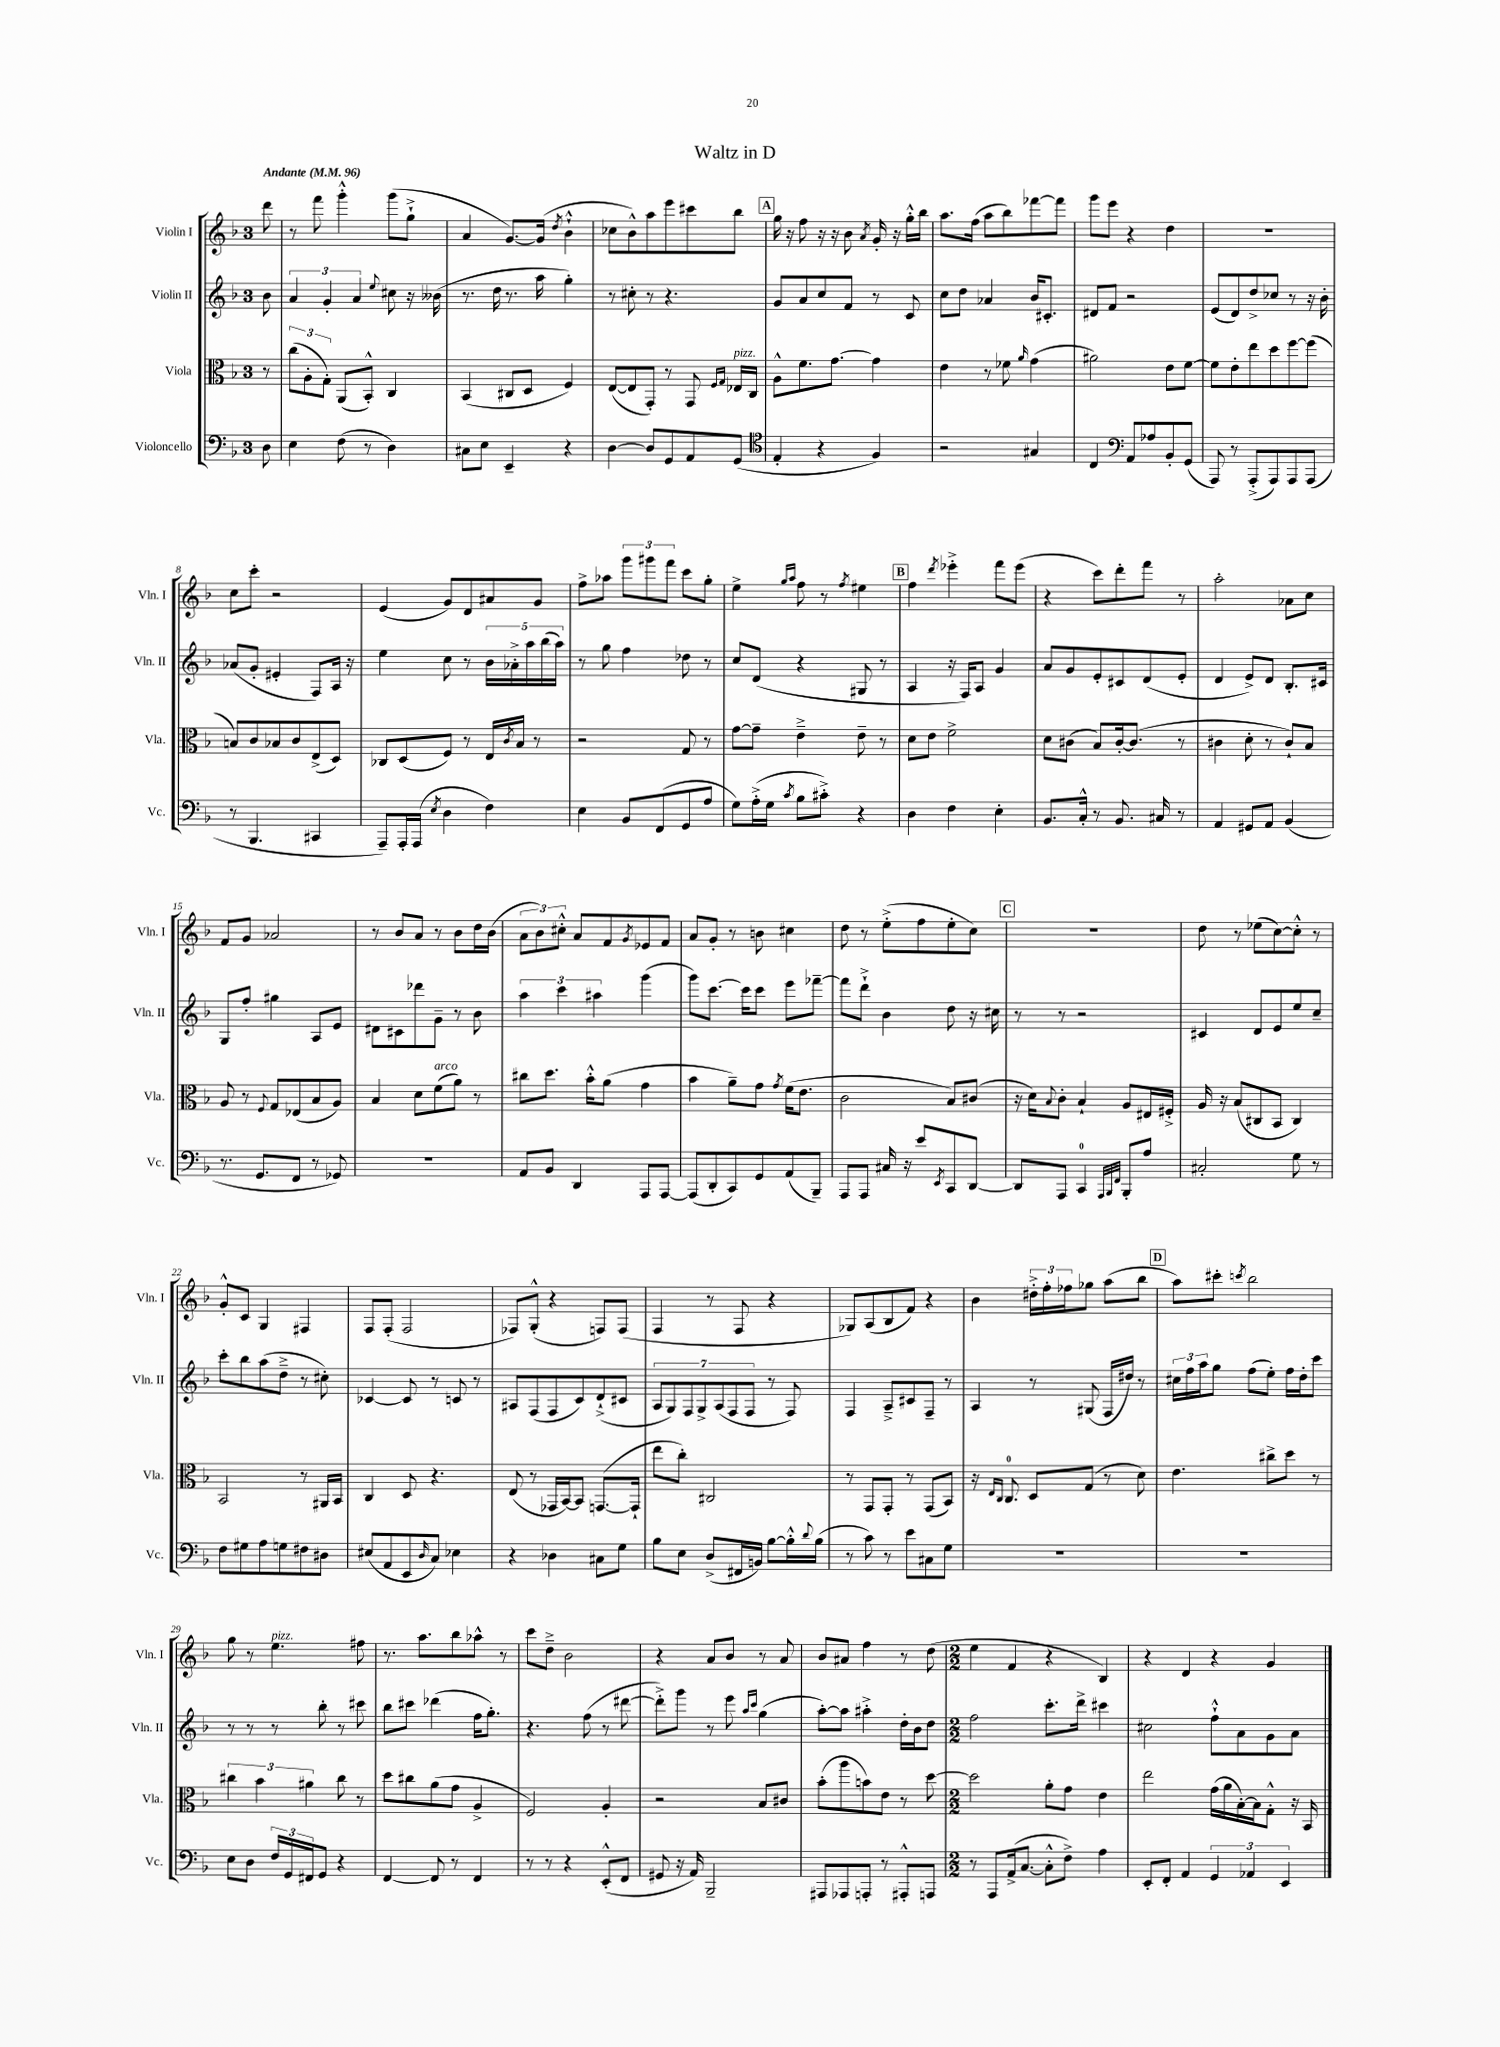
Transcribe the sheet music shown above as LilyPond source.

\header { title = "Waltz in D" }
<<
\new StaffGroup <<
\new Staff = "s0" \with { instrumentName = "Violin I" shortInstrumentName = "Vln. I" } {
    \clef treble \key f \major \once \override Staff.TimeSignature.style = #'single-digit \time 3/4 \partial 8 \tempo "Andante" 4 = 96
    d'''8 |
    r8 f'''8 g'''4-.-^ g'''8( g''8-!-> |
    a'4 g'8.~) g'16( \acciaccatura { d''8 } bes'4-!-^ |
    ces''8 bes'8-^) a''8 e'''8 cis'''8 bes''8 |
    \mark \markup { \box "A" } g''16 r16 f''8 r16 r16 bes'8 \acciaccatura { a'8 } g'16-. r16 g''16-.-^ bes''16 |
    a''8. f''16( a''8 bes''8) fes'''8~ fes'''8 |
    g'''8 e'''8 r4 d''4 |
    R2. |
    c''8 c'''8-. r2 |
    e'4( g'8) d'8 ais'8 g'8 |
    f''8-> aes''8 \tuplet 3/2 { g'''8 gis'''8 f'''8 } c'''8 g''8-. |
    e''4-> \grace { g''16 a''16 } f''8 r8 \acciaccatura { f''8 } eis''4 |
    \mark \markup { \box "B" } f''4 \acciaccatura { d'''8 } ees'''4-.-> f'''8 ees'''8( |
    r4 c'''8) d'''8-. f'''8 r8 |
    a''2-. aes'8 c''8 |
    f'8 g'8 aes'2 |
    r8 bes'8 a'8 r8 bes'8 d''16 bes'16( |
    \tuplet 3/2 { a'8 bes'8) cis''8-.-^ } a'8 f'8 \acciaccatura { g'8 } ees'8 f'8 |
    a'8 g'8-. r8 b'8 cis''4 |
    d''8 r8 e''8-.->( f''8 e''8-. c''8) |
    \mark \markup { \box "C" } R2. |
    d''8 r8 ees''8( c''8~) c''8-.-^ r8 |
    g'8-.-^ c'8 g4 fis4 |
    f8 f8-.( f2 |
    fes8) g8-.-^( r4 f8) f8( |
    f4 r8 f8 r4 |
    ges8) a8( bes8 f'8) r4 |
    bes'4 \tuplet 3/2 { dis''16-.-> f''16-. fes''16 } ges''8 a''8( bes''8 |
    \mark \markup { \box "D" } a''8) cis'''8-. \acciaccatura { c'''8 } bes''2 |
    g''8 r8 e''4.^\markup { \italic "pizz." } fis''8 |
    r8. a''8. bes''8 aes''8-^ r8 |
    c'''8 d''8---> bes'2 |
    r4 a'8 bes'8 r8 a'8 |
    bes'8 ais'8 f''4 r8 d''8( |
    \numericTimeSignature \time 2/2 e''4 f'4 r4 bes4) |
    r4 d'4 r4 g'4 \bar "|." |
}
\new Staff = "s1" \with { instrumentName = "Violin II" shortInstrumentName = "Vln. II" } {
    \clef treble \key f \major \once \override Staff.TimeSignature.style = #'single-digit \time 3/4 \partial 8
    bes'8 |
    \tuplet 3/2 { a'4 g'4-. a'4 } \appoggiatura { e''8 } cis''8 r16 beses'16( |
    r8. d''16 r8. a''16 g''4-.) |
    r8 cis''8-. r8 r4. |
    \mark \markup { \box "A" } g'8 a'8 c''8 f'8 r8 c'8 |
    c''8 d''8 aes'4 bes'16 cis'8.-. |
    dis'8 f'8 r2 |
    e'8( d'8) d''8-> ces''8 r8 r16 bes'16-. |
    aes'8( g'8-. eis'4-. f8) a16 r16 |
    e''4 c''8 r8 \tuplet 5/4 { bes'16 aes'16-.-> a''16 bes''16( a''16) } |
    r8 g''8 f''4 des''8 r8 |
    c''8 d'8( r4 gis8 r8 |
    \mark \markup { \box "B" } a4 r16 f16) a8 g'4 |
    a'8 g'8 e'8-. cis'8 d'8( e'8-. |
    d'4 e'8->) d'8 bes8.-. cis'16 |
    g8 f''8-. gis''4 a8 e'8 |
    dis'8 cis'8 des'''8 g'8-- r8 bes'8 |
    \tuplet 3/2 { a''4 c'''4 ais''4 } g'''4( |
    g'''8) c'''8.~ c'''16 c'''8 e'''8 fes'''8~-- |
    fes'''8 d'''8-!-> bes'4 d''8 r16 cis''16 |
    \mark \markup { \box "C" } r8 r8 r2 |
    cis'4 d'8 e'8 e''8 c''8-- |
    c'''8-. bes''8 a''8( d''8---> r8 cis''8-.) |
    ces'4~ ces'8 r8 c'8 r8 |
    ais8 f8( f8 c'8) d'8-!->( cis'8 |
    \tuplet 7/4 { a8 g8) f8 g8-> a8( f8 f8 } r8 f8) |
    f4 a8---> cis'8 f8-- r8 |
    a4 r8 gis8( f16 dis''16) r8 |
    \mark \markup { \box "D" } \tuplet 3/2 { cis''16 f''16 a''16 } g''8 f''8( e''8-.) f''16 d''16-. c'''8 |
    r8 r8 r8 bes''8-. r8 cis'''8 |
    bes''8 cis'''8 des'''4( f''16 g''8.-.) |
    r4. f''8( r8 dis'''8~ |
    dis'''8-.->) g'''8 r8 e'''8 \grace { a''16 c'''16 } g''4( |
    a''8~-.) a''8 ais''4-.-> d''16-. bes'16 d''8 |
    \numericTimeSignature \time 2/2 f''2 c'''8.-. d'''16-> cis'''4 |
    cis''2 f''8-!-^ a'8 g'8 a'8 \bar "|." |
}
\new Staff = "s2" \with { instrumentName = "Viola" shortInstrumentName = "Vla." } {
    \clef alto \key f \major \once \override Staff.TimeSignature.style = #'single-digit \time 3/4 \partial 8
    r8 |
    \tuplet 3/2 { c''8( a8-. g8-.) } a,8( bes,8-.-^) c4 |
    bes,4( cis8 d8 f4) |
    e8~( e8 g,8-.) r8 g,8 \grace { f16 g16 } ees16^\markup { \italic "pizz." } c16 |
    \mark \markup { \box "A" } a8-^ f'8. g'8.~ g'4 |
    e'4 r8 fes'8 \grace { a'16 } g'4( |
    ais'2) e'8 f'8~ |
    f'8 e'8-. e''8 d''8 f''8~ f''8( |
    b8) c'8 bes8 c'8 e8->( d8) |
    ces8 d8( f8) r8 e16 \acciaccatura { c'8 } bes16 r8 |
    r2 g8 r8 |
    g'8~ g'8-- e'4---> e'8-- r8 |
    \mark \markup { \box "B" } d'8 e'8 f'2-> |
    d'8 cis'8( bes8) cis'16~-. cis'8.( r8 |
    cis'4 d'8-. r8 cis'8-!) bes8 |
    a8 r8 \appoggiatura { f8 } g8 ees8( bes8 a8) |
    bes4 d'8 f'8^\markup { \italic "arco" }( a'8) r8 |
    cis''8 d''8. bes'16-.-^ a'8( g'4 |
    bes'4 a'8--) g'8 \acciaccatura { g'8 } f'16( e'8. |
    c'2 bes8) cis'8( |
    \mark \markup { \box "C" } r16 d'16) \appoggiatura { bes8 } c'8-. bes4-! a8 eis16 fis16-.-> |
    a16 r16 bes8( cis8 bes,8 cis4) |
    bes,2 r8 ais,16 bes,16 |
    c4 d8 r4. |
    e8( r8 ges,16 bes,16~) bes,8 g,8.~( g,16-! |
    e''8 c''8-.) cis2 |
    r8 g,8 g,8-. r8 g,8( bes,8) |
    r16 \grace { e16 c16 } c8.-0 d8 g8( r8 d'8) |
    \mark \markup { \box "D" } e'4. cis''8-> d''8 r8 |
    \tuplet 3/2 { cis''4 bes'4 ais'4 } cis''8 r8 |
    d''8 cis''8 a'8( g'8 a4-> |
    f2) a4-. |
    r2 bes8 cis'8 |
    bes'8-.( a''8 b'8) e'8 r8 d''8~ |
    \numericTimeSignature \time 2/2 d''2 a'8-. g'8 e'4 |
    e''2 g'16( a'16 bes16~-.) bes16 g8-.-^ r16 bes,16 \bar "|." |
}
\new Staff = "s3" \with { instrumentName = "Violoncello" shortInstrumentName = "Vc." } {
    \clef bass \key f \major \once \override Staff.TimeSignature.style = #'single-digit \time 3/4 \partial 8
    d8 |
    e4 f8( r8 d4) |
    cis8 e8 e,4-- r4 |
    d4~ d8 g,8 a,8 g,8( |
    \mark \markup { \box "A" } \clef tenor e4-. r4 f4) |
    r2 gis4 |
    c4 \clef bass a,8 aes8 bes,8-. g,8( |
    a,,8) r8 a,,8-.->( a,,8) a,,8 a,,8( |
    r8 bes,,4. cis,4 |
    a,,8--) a,,16-. a,,16( \acciaccatura { e8 } d4 f4) |
    e4 bes,8 f,8( g,8 a8 |
    g8) a16-.->( g16 \acciaccatura { c'8 } bes8 cis'8-.->) r4 |
    \mark \markup { \box "B" } d4 f4 e4-. |
    bes,8. c16-.-^ r8 bes,8. cis16 r8 |
    a,4 gis,8 a,8 bes,4( |
    r8. g,8. f,8 r8 ges,8) |
    R2. |
    a,8 bes,8 d,4 a,,8 a,,8~ |
    a,,8( d,8-. c,8) g,8 a,8( bes,,8--) |
    a,,8 a,,8 cis16 r16 e'8 \acciaccatura { e,8 } c,8 d,8~ |
    \mark \markup { \box "C" } d,8 a,,8 c,4-0 \grace { a,,32 bes,,32 f,32 } bes,,8-. a8 |
    cis2-. g8 r8 |
    f8 gis8 a8 g8 fis8 dis8 |
    eis8( a,8 e,8 \grace { d16 } c8) ees4 |
    r4 des4 cis8 g8 |
    bes8 e8 d8->( fis,16 b,16) bes8~ bes16-.-^ \appoggiatura { d'8 } bes16( |
    r8 c'8) r8 e'8 cis8 g8 |
    R2. |
    \mark \markup { \box "D" } R2. |
    e8 d8 \tuplet 3/2 { f16 g,16 fis,16 } g,8 r4 |
    f,4~ f,8 r8 f,4 |
    r8 r8 r4 e,8-.-^( f,8 |
    gis,8 r16 a,16) bes,,2-- |
    ais,,8 aes,,8 a,,8-. r8 ais,,8-.-^ a,,8 |
    \numericTimeSignature \time 2/2 r8 a,,8 a,16->( c8.~ c8-.-^ f8->) a4 |
    e,8-. f,8-. a,4 \tuplet 3/2 { g,4 aes,4 e,4 } \bar "|." |
}
>>
>>
